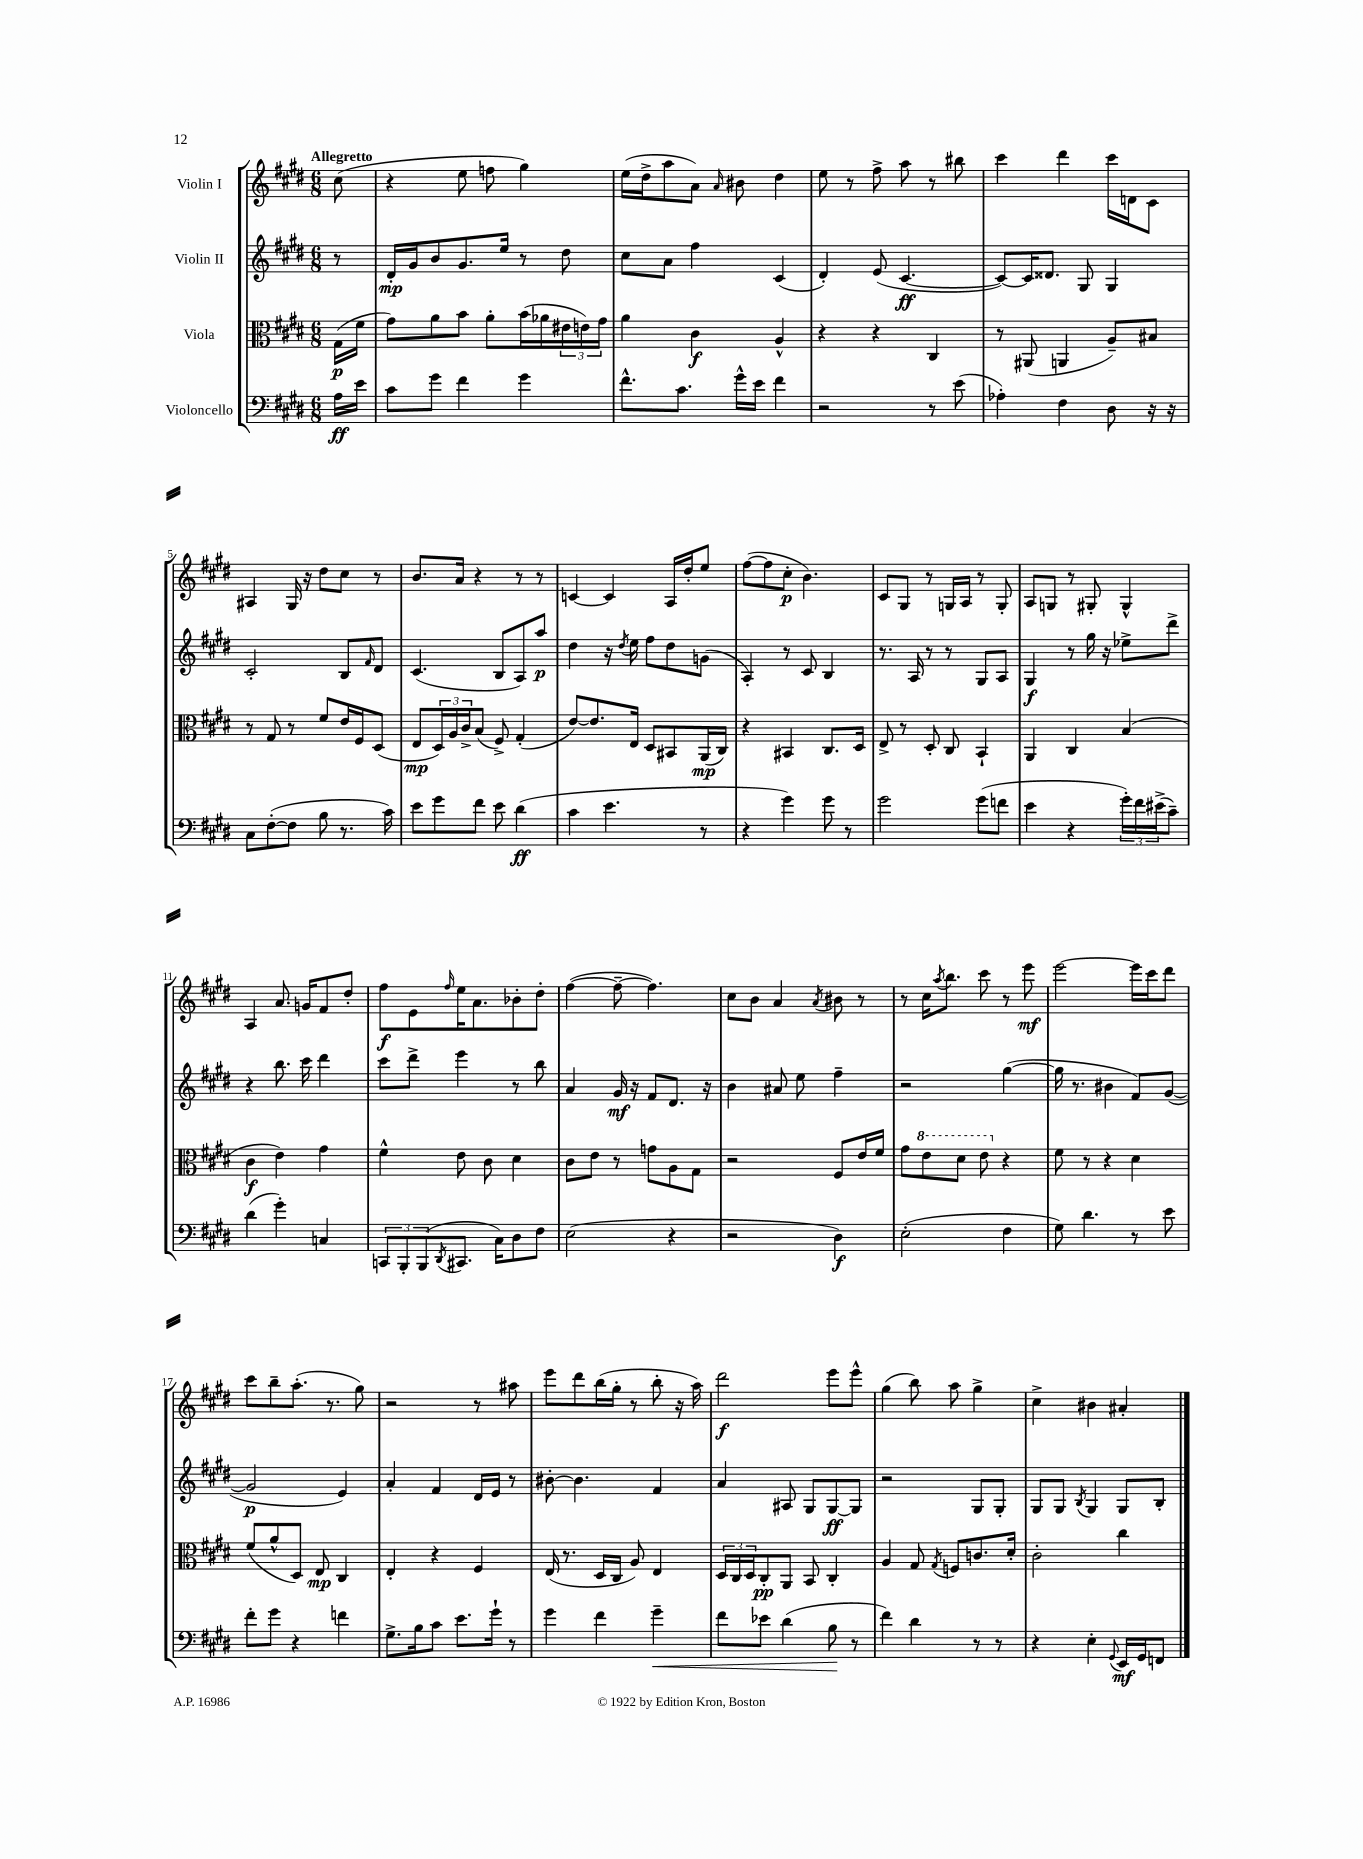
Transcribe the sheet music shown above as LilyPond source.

<<
\new StaffGroup <<
\new Staff = "s0" \with { instrumentName = "Violin I" } {
    \clef treble \key e \major \numericTimeSignature \time 6/8 \partial 8 \tempo "Allegretto"
    cis''8( |
    r4 e''8 f''8 gis''4) |
    e''16( dis''16-> a''8 a'8) \grace { a'16 } bis'8 dis''4 |
    e''8 r8 fis''8-> a''8 r8 bis''8 |
    cis'''4 dis'''4 cis'''16 d'16 cis'8 |
    ais4 gis16 r16 dis''8 cis''8 r8 |
    b'8. a'16 r4 r8 r8 |
    c'4~ c'4 a16 dis''16-. e''8 |
    fis''8~( fis''8 cis''8-.\p b'4.) |
    cis'8 gis8 r8 g16 a16 r8 g8-. |
    a8 g8 r8 gis8-. gis4-^ |
    a4 a'8. g'16 fis'8 dis''8-. |
    fis''8\f e'8 \grace { fis''16 } e''16 a'8. bes'8-. dis''8-. |
    fis''4~( fis''8~-- fis''4.) |
    cis''8 b'8 a'4 \acciaccatura { a'8 } bis'8 r8 |
    r8 cis''16 \acciaccatura { a''8 } b''8. cis'''8 r8 e'''8\mf |
    e'''2~ e'''16 cis'''16 dis'''8 |
    cis'''8 b''8-- a''8.-.( r8. gis''8) |
    r2 r8 ais''8 |
    e'''8 dis'''8 b''16( gis''16-. r8 b''8-. r16 a''16) |
    dis'''2\f e'''8 e'''8-^ |
    gis''4( b''8) a''8 gis''4-> |
    cis''4-> bis'4 ais'4-. \bar "|." |
}
\new Staff = "s1" \with { instrumentName = "Violin II" } {
    \clef treble \key e \major \numericTimeSignature \time 6/8 \partial 8
    r8 |
    dis'16-.\mp gis'16 b'8 gis'8. e''16 r8 dis''8 |
    cis''8 a'8 fis''4 cis'4( |
    dis'4-.) e'8( cis'4.~\ff |
    cis'8~) cis'16 disis'8. gis8 gis4 |
    cis'2-. b8 \grace { fis'16 } dis'8 |
    cis'4.( b8 a8) a''8\p |
    dis''4 r16 \acciaccatura { dis''8 } e''16 fis''8 dis''8 g'8( |
    a4-.) r8 cis'8 b4 |
    r8. a16 r8 r8 gis8 a8 |
    gis4\f r8 gis''16 r16 ees''8-> dis'''8-> |
    r4 b''8. cis'''16 dis'''4 |
    cis'''8 dis'''8-> e'''4 r8 b''8 |
    a'4 gis'16\mf r16 fis'8 dis'8. r16 |
    b'4 ais'8 e''8 fis''4-- |
    r2 gis''4~( |
    gis''16 r8. bis'4 fis'8) gis'8~( |
    gis'2\p e'4) |
    a'4-. fis'4 dis'16 e'16 r8 |
    bis'8~-. bis'4. fis'4 |
    a'4 ais8 gis8 gis8~\ff gis8 |
    r2 gis8 gis8-. |
    gis8 gis8 \acciaccatura { b8 } gis4 gis8 b8-. \bar "|." |
}
\new Staff = "s2" \with { instrumentName = "Viola" } {
    \clef alto \key e \major \numericTimeSignature \time 6/8 \partial 8
    gis16\p( fis'16 |
    gis'8) a'8 b'8 a'8-. b'16( aes'16 \tuplet 3/2 { eis'16 e'16) gis'16 } |
    a'4 cis'4\f a4-^ |
    r4 r4 cis4 |
    r8 ais,8( a,4 a8--) bis8 |
    r8 gis8 r8 fis'8 e'16 fis16 dis8( |
    e8\mp \tuplet 3/2 { dis16) a16 cis'16-> } b8( fis8->) gis4-.( |
    e'8~) e'8. e16 dis8 bis,8 a,16\mp( cis16) |
    r4 bis,4 cis8. dis16 |
    e8-> r8 dis8-. cis8 b,4-! |
    a,4 cis4 b4( |
    cis'4\f e'4) gis'4 |
    fis'4-^ e'8 cis'8 dis'4 |
    cis'8 e'8 r8 g'8 a8 gis8 |
    r2 fis8 e'16 fis'16 |
    gis'8 \ottava #1 e''8 dis''8 e''8 \ottava #0 r4 |
    fis'8 r8 r4 dis'4 |
    fis'8( a'8-^ dis8) e8\mp cis4 |
    e4-. r4 fis4 |
    e16( r8. dis16 cis16 a8) e4 |
    \tuplet 3/2 { dis16 cis16 dis16 } cis8-.\pp a,8 b,8 cis4-. |
    a4 gis8 \acciaccatura { gis8 } f8 c'8. dis'16-. |
    cis'2-. cis''4 \bar "|." |
}
\new Staff = "s3" \with { instrumentName = "Violoncello" } {
    \clef bass \key e \major \numericTimeSignature \time 6/8 \partial 8
    a16\ff e'16 |
    cis'8 gis'8 fis'4 gis'4 |
    fis'8.-^ cis'8. gis'16-^ e'16 fis'4 |
    r2 r8 e'8( |
    aes4-.) fis4 dis8 r16 r16 |
    cis8 fis8~-.( fis8 b8 r8. cis'16) |
    e'8 gis'8 fis'8 e'8 dis'4\ff( |
    cis'4 e'4. r8 |
    r4 gis'4) gis'8 r8 |
    gis'2 gis'8( f'8 |
    e'4 r4 \tuplet 3/2 { gis'16-.) fis'16 eis'16->( } cis'8--) |
    dis'4( gis'4-.) c4 |
    \tuplet 3/2 { c,8 b,,8-. b,,8( } \acciaccatura { dis,8 } cis,8. cis16) dis8 fis8 |
    e2( r4 |
    r2 dis4\f) |
    e2-.( fis4 |
    gis8) dis'4. r8 e'8 |
    fis'8-. gis'8 r4 f'4 |
    gis8.-> b16 cis'8 e'8. gis'16-! r8 |
    gis'4 fis'4 gis'4--\< |
    fis'8 ees'8 dis'4( b8\! r8 |
    fis'4) dis'4 r8 r8 |
    r4 e4-. \appoggiatura { gis,8 } e,16\mf gis,16 f,8 \bar "|." |
}
>>
>>
